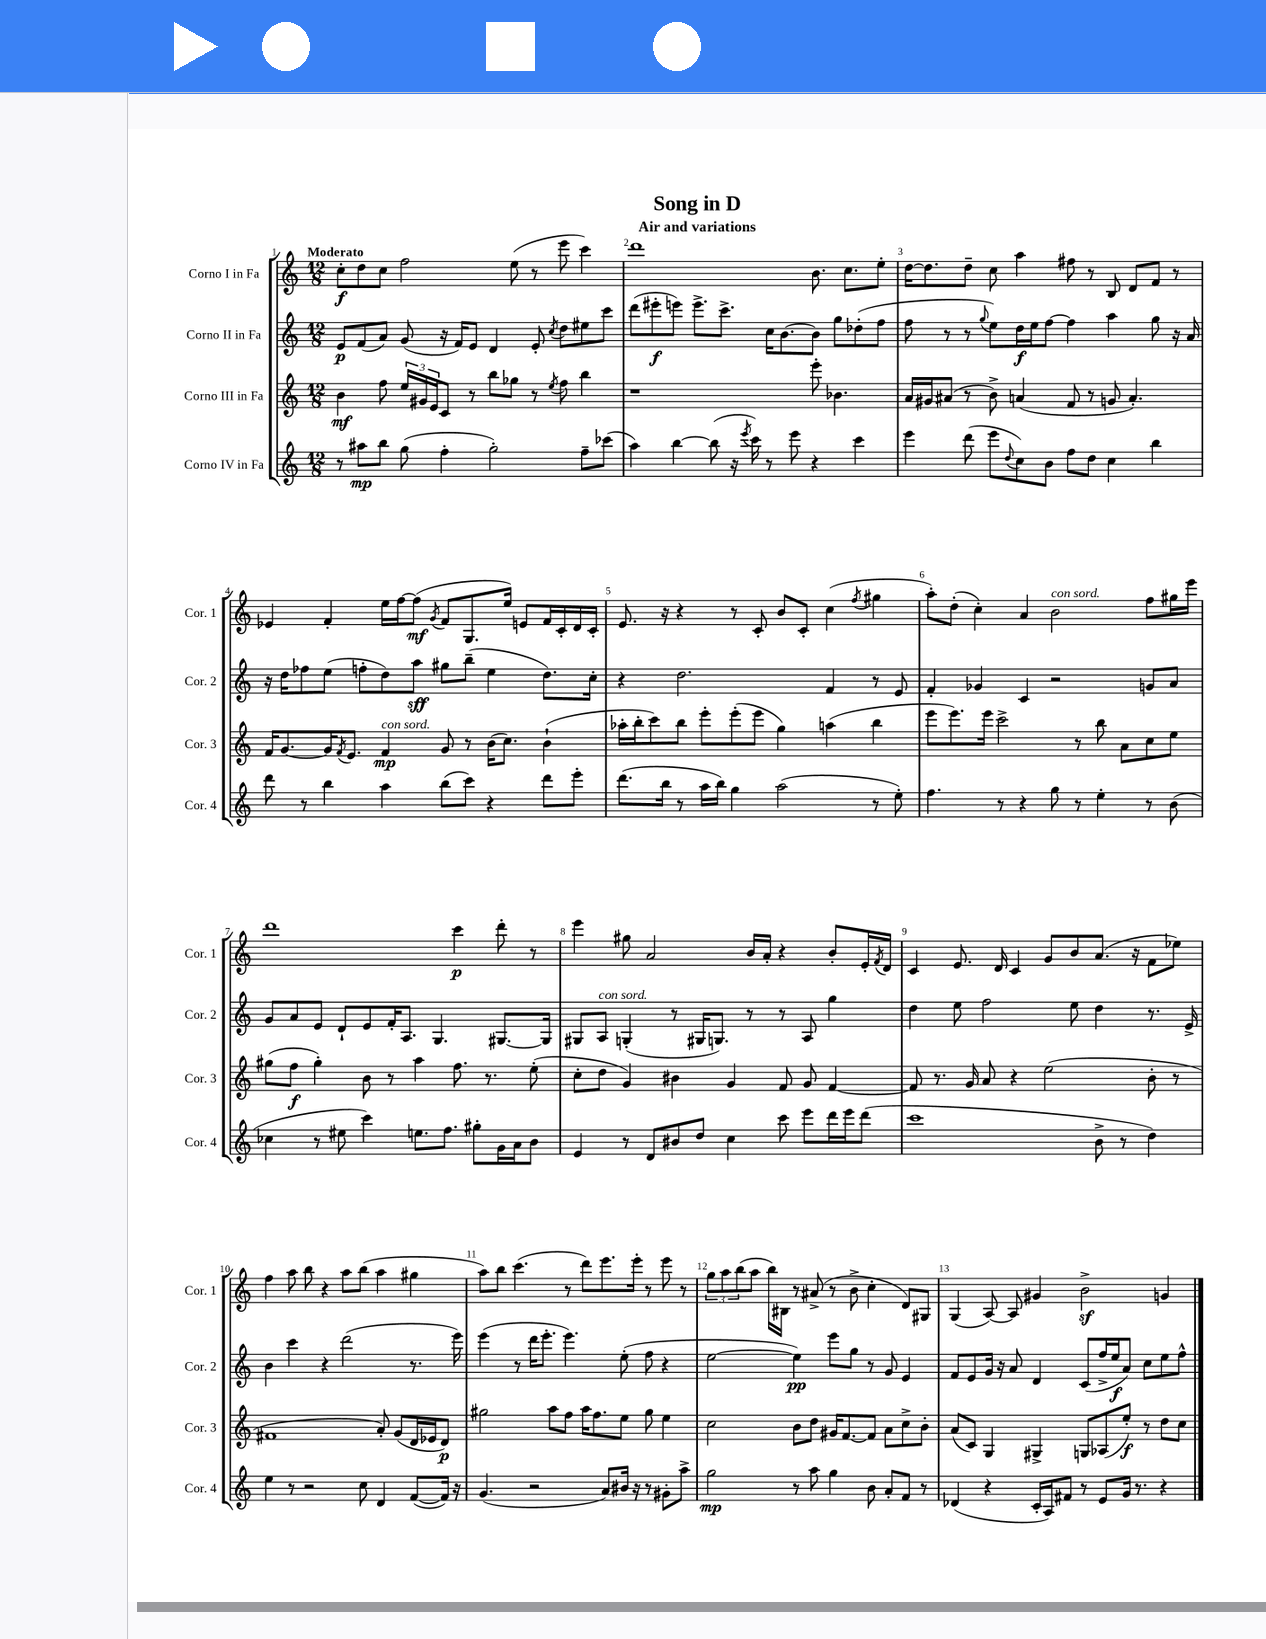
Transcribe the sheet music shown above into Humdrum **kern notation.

**kern	**kern	**kern	**kern
*staff4	*staff3	*staff2	*staff1
*clefG2	*clefG2	*clefG2	*clefG2
*k[]	*k[]	*k[]	*k[]
*M12/8	*M12/8	*M12/8	*M12/8
8r	4b\	8e/L	8cc'\L
8aa#\L	.	(8f/	8dd\
8bb\J	8ff\	8a/J)	8cc\J
(8gg\	24ee/LL	(8g/	2ff\
.	24g#/	.	.
.	24e/J	.	.
4ff'\	8c/J	16r	.
.	.	16f/LK)	.
.	8r	8e/J	.
2gg'\)	8bb\L	4d/	.
.	8gg-\J	.	(8ee\
.	8r	8e'/	8r
.	8qee/	8qcc/	.
.	8ff\	8dd\L	8eee\
8ff~\L	4bb\	8ee#\	4ccc\)
(8ccc-\J	.	8ccc\J	.
=	=	=	=
4aa\)	1r	(8ddd\L	1ddd
.	.	8eee#'\	.
[4bb\	.	8eee\J)	.
.	.	8.eee^\L	.
(8bb\]	.	.	.
.	.	8.ccc^\J	.
16r	.	.	.
8qeee/	.	.	.
16ccc\)	.	.	.
8r	.	16cc\LK	.
.	.	[8.b\	.
8eee\	.	.	.
4r	8eee'\	8b\]J	8.b\
.	4.b-\	8gg\L	.
.	.	.	8.cc\L
4ccc\	.	(8dd-'\	.
.	.	8ff\J	8ee'\J
=	=	=	=
4eee\	16a/LL	8ff\	[16dd\LK
.	16g#/J	.	8.dd\]
.	(8a#/J	8r	.
(8ddd\	8r	8r	8dd~\J
.	.	8qqgg/	.
8eee\L	8b^\)	8ee\L)	8cc\
8qqdd/	.	.	.
8cc\)	(4a/	16dd\L	4aa\
.	.	16ee\J	.
8b\J	.	[8ff\J	.
8ff\L	8f/	4ff\]	8ff#\
8dd\J	8r	.	8r
4cc\	8g/	4aa\	8B/
.	4.a'/)	.	8d/L
4bb\	.	8gg\	8f/J
.	.	16r	8r
.	.	16a/	.
=	=	=	=
8ddd\	16f/LK	16r	4e-/
.	[8.g/	16dd\LK	.
8r	.	8ff-\	.
4bb\	16g/]K	(8ee\J	4f'/
.	8qf/	.	.
.	8.e/J	.	.
.	.	8ff'\L	.
4aa\	4f/	8dd\)	16ee\LL
.	.	.	[16ff\J
.	.	8aa\J	(8ff\]J
.	.	.	8qg/
(8bb\L	8g/	8gg#\L	8f/L
8ccc\J)	8r	(8bb~\J	8.G/
4r	(16b\LK	4ee\	.
.	8.cc\J)	.	16ee/Jk)
.	.	.	8e/L
8ddd\L	(4b`\	8.dd\L)	16f/L
.	.	.	16c'/
8eee'\J	.	.	16d/
.	.	16cc'\Jk	16c'/JJ
=	=	=	=
(8.ddd\L	16aa-'\LL	4r	8.e/
.	16bb'\J	.	.
.	8ccc\)	.	.
16bb\Jk	.	.	16r
8r	8bb\J	2.dd\	4r
16aa\LL	8eee'\L	.	.
16bb\JJ)	.	.	.
4gg\	(8eee'\	.	8r
.	8eee\J	.	8c'/
(2aa\	4gg\)	.	8b/L
.	.	.	8c'/J
.	(4aa\	4f/	(4cc\
.	.	.	8qff/
8r	4bb\	8r	4gg#\
8ee'\)	.	8e/	.
=	=	=	=
4.ff\	8eee\L	4f'/	8aa'\L)
.	8.eee\)	.	(8dd'\J
.	.	4g-/	4cc'\)
.	16eee\Jk	.	.
8r	2ccc^\	.	.
4r	.	4c/	4a/
8gg\	.	2r	2b\
8r	8r	.	.
4ee'\	8bb\	.	.
.	8a\L	.	.
8r	8cc\	8g/L	8ff\L
(8b\	8ee\J	8a/J	16gg#\L
.	.	.	16eee\JJ
=	=	=	=
4cc-\	(8gg#\L	8g/L	1ddd
.	8ff\J	8a/	.
8r	4gg#'\)	8e/J	.
8ee#\	.	8d`/L	.
4ccc\)	8b\	8e/	.
.	8r	16f'/K	.
.	.	8.A/J	.
8.ee\L	4aa\	.	.
.	.	4.G/	.
8.ff\J	.	.	.
.	8.ff\	.	4ccc\
8gg#'\L	.	.	.
.	8.r	.	.
16g\L	.	[8.G#/L	8ddd'\
16a\J	.	.	.
8b\J	(8ee'\	.	8r
.	.	16G#/]Jk	.
=	=	=	=
4e/	8cc'\L	8G#/L	4eee\
.	8dd\J	8A/J	.
8r	4g/)	(4G'/	8gg#\
8d/L	.	.	2a/
8b#/	4b#\	8r	.
8dd/J	.	16G#/LK	.
.	.	8.G/J)	.
4cc\	4g/	.	.
.	.	8r	16b/LL
.	.	.	16a'/JJ
8ccc\	8f/	8r	4r
8eee\L	8g/	8A/	.
16ddd\L	[4f/	4gg\	8b'/L
16eee\J	.	.	.
(8ddd\J	.	.	16e'/L
.	.	.	8qf/
.	.	.	16d/JJ
=	=	=	=
1ccc	8f/]	4dd\	4c/
.	8.r	.	.
.	.	8ee\	8.e/
.	16g/	.	.
.	8a/	2ff\	.
.	.	.	16d/
.	4r	.	4c/
.	(2ee\	.	8g/L
.	.	8ee\	8b/
8b^\	.	4dd\	(8.a/J
8r	.	.	.
.	.	.	16r
4dd\)	8b'\	8.r	8f\L
.	8r	.	8ee-\J)
.	.	16e^/	.
=	=	=	=
4ee\	1f#	4b\	4ff\
8r	.	4ccc\	8aa\
2r	.	.	8bb\
.	.	4r	4r
.	.	(2ddd\	8aa\L
8cc\	.	.	(8bb\J
4d/	8a'/)	.	4aa\
.	(8g/L	.	.
([8f/L	16d/L	8.r	4gg#\
.	16e-/J	.	.
16f/]Jk)	8d/J)	.	.
16r	.	16eee\)	.
=	=	=	=
(4.g/	2gg#\	(4eee\	8aa\L)
.	.	.	8bb\J
.	.	8r	(4.ccc\
2r	.	16ddd\LK	.
.	.	8.eee'\J	.
.	8aa\L	.	.
.	8ff\J	4.eee\)	8r
.	16aa\LK	.	8ddd\L)
.	8.ff\	.	.
8a/L)	.	.	8.eee\
16b#/Jk	8ee\J	(8ee'\	.
16r	.	.	16eee'\Jk
8r	8gg#\	8ff\	8r
8g#'\L	4ee\	4r	8eee\
8aa^\J	.	.	8r
=	=	=	=
2gg\	2cc\	[2ee\	12gg\L
.	.	.	12aa\
.	.	.	(12bb\
.	.	.	8aa\J
.	.	.	16bb\LL)
.	.	.	16B#\JJ
8r	8b\L	4ee\])	8r
8aa\	8dd\J	.	(8a#^/
4gg\	16g#/LK	8eee\L	8r
.	[8.f/	.	.
.	.	8gg\J	8b^\
8b\	8f/]J	8r	4cc'\
8a'/L	8a\L	8g/	.
8f/J	8cc^\	4e/	8d/L)
8r	8b'\J	.	8G#/J
=	=	=	=
(4d-/	(8a/L	8f/L	(4G/
.	8c/J)	8e/	.
4r	4G/	16g/Jk	[8A/)
.	.	16r	.
.	.	8a/	8A/]
16c'/LL	4G#^/	4d/	4g#/
16A/J)	.	.	.
8f#/J	.	.	.
8r	8G/L	(8c/L	2b^\
8e/L	(8A-/	16ff^/L	.
.	.	16ee/J	.
16g/Jk	8ee'/J)	8a/J)	.
8.r	.	.	.
.	8r	8cc\L	.
4r	8dd\L	8ee\	4g/
.	8cc\J	8ff^^\J	.
==	==	==	==
*-	*-	*-	*-
